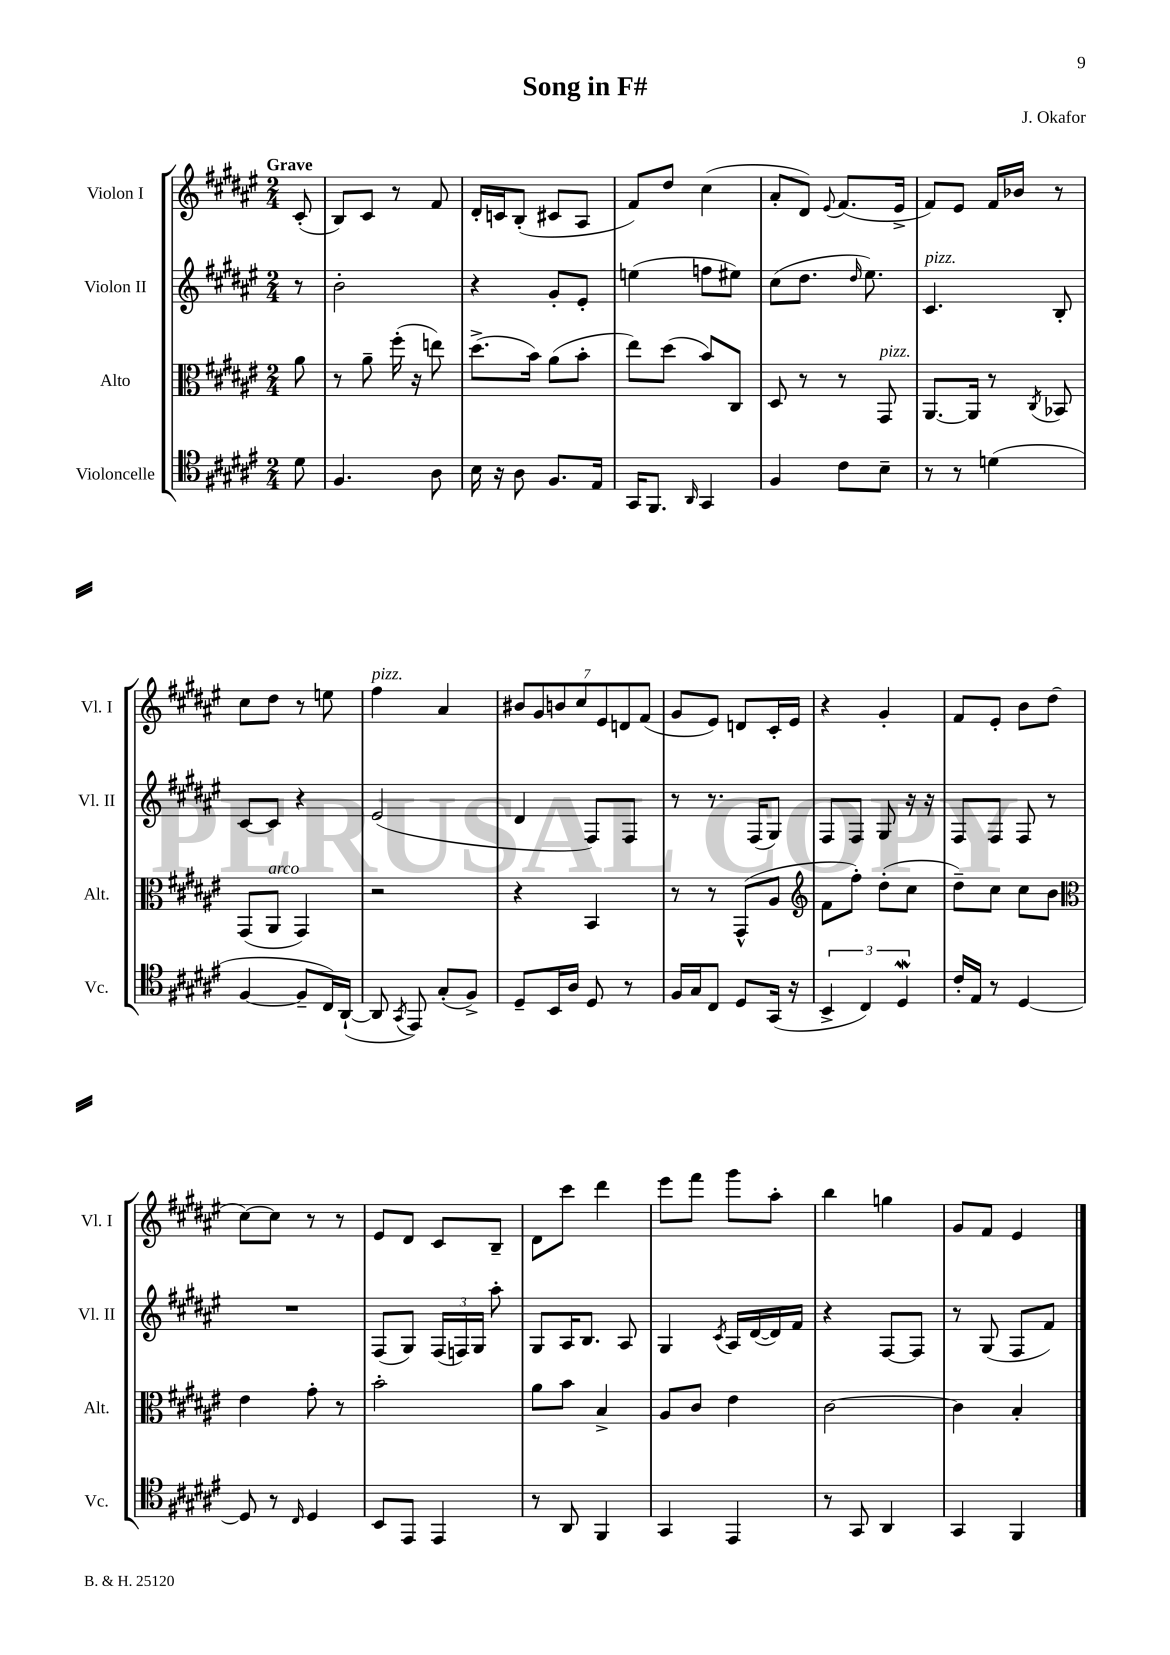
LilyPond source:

\header { title = "Song in F#" composer = "J. Okafor" }
<<
\new StaffGroup <<
\new Staff = "s0" \with { instrumentName = "Violon I" shortInstrumentName = "Vl. I" } {
    \clef treble \key fis \major \numericTimeSignature \time 2/4 \partial 8 \tempo "Grave"
    \autoBeamOff cis'8-.( |
    b8[) cis'8] r8 fis'8 |
    dis'16[-. c'16 b8]-.( cis'8[ ais8] |
    fis'8[) dis''8] cis''4( |
    ais'8[-. dis'8]) \appoggiatura { eis'8 } fis'8.[( eis'16]-> |
    fis'8[) eis'8] fis'16[ bes'16] r8 |
    cis''8[ dis''8] r8 e''8 |
    fis''4^\markup { \italic "pizz." } ais'4 |
    \tuplet 7/4 { bis'8[ gis'8 b'8 cis''8 eis'8 d'8 fis'8]( } |
    gis'8[ eis'8]) d'8[ cis'16-. eis'16] |
    r4 gis'4-. |
    fis'8[ eis'8]-. b'8[ dis''8]( |
    cis''8[~) cis''8] r8 r8 |
    eis'8[ dis'8] cis'8[ b8]-- |
    dis'8[ cis'''8] dis'''4 |
    eis'''8[ fis'''8] gis'''8[ ais''8]-. |
    b''4 g''4 |
    gis'8[ fis'8] eis'4 \bar "|." |
}
\new Staff = "s1" \with { instrumentName = "Violon II" shortInstrumentName = "Vl. II" } {
    \clef treble \key fis \major \numericTimeSignature \time 2/4 \partial 8
    \autoBeamOff r8 |
    b'2-. |
    r4 gis'8[-. eis'8]-. |
    e''4( f''8[ eis''8]) |
    cis''8[( dis''8.] \grace { dis''16 } eis''8.) |
    cis'4.^\markup { \italic "pizz." } b8-. |
    cis'8[~ cis'8] r4 |
    eis'2( |
    dis'4 fis8[) fis8] |
    r8 r8. fis16[( gis8]) |
    fis8[ fis8] gis8 r16 r16 |
    fis8[ fis8] fis8 r8 |
    R2 |
    fis8[( gis8]) \tuplet 3/2 { fis16[( f16) gis16] } ais''8-. |
    gis8[ ais16 b8.] ais8 |
    gis4 \acciaccatura { cis'8 } ais16[ dis'16~( dis'16) fis'16] |
    r4 fis8[~ fis8] |
    r8 gis8( fis8[ fis'8]) \bar "|." |
}
\new Staff = "s2" \with { instrumentName = "Alto" shortInstrumentName = "Alt." } {
    \clef alto \key fis \major \numericTimeSignature \time 2/4 \partial 8
    \autoBeamOff ais'8 |
    r8 ais'8-- fis''16-.( r16 e''8) |
    dis''8.[->( b'16]) ais'8[( b'8]-. |
    eis''8[) dis''8]( b'8[) cis8] |
    dis8 r8 r8 gis,8^\markup { \italic "pizz." } |
    ais,8.[~ ais,16] r8 \acciaccatura { cis8 } bes,8 |
    gis,8[( ais,8]^\markup { \italic "arco" } gis,4) |
    r2 |
    r4 b,4 |
    r8 r8 gis,8[-^( ais8] |
    \clef treble fis'8[ fis''8]-.) dis''8[-.( cis''8] |
    dis''8[--) cis''8] cis''8[ b'8] |
    \clef alto eis'4 gis'8-. r8 |
    b'2-. |
    ais'8[ b'8] b4-> |
    ais8[ cis'8] eis'4 |
    cis'2~ |
    cis'4 b4-. \bar "|." |
}
\new Staff = "s3" \with { instrumentName = "Violoncelle" shortInstrumentName = "Vc." } {
    \clef tenor \key fis \major \numericTimeSignature \time 2/4 \partial 8
    \autoBeamOff dis'8 |
    fis4. ais8 |
    b16 r16 ais8 fis8.[ eis16] |
    gis,16[ fis,8.] \grace { ais,16 } gis,4 |
    fis4 cis'8[ b8]-- |
    r8 r8 d'4( |
    fis4~ fis8[-- cis16) ais,16]~-!( |
    ais,8 \acciaccatura { gis,8 } eis,8) gis8[-.( fis8]->) |
    dis8[-- b,16 ais16] dis8 r8 |
    fis16[ gis16 cis8] dis8[ gis,16]( r16 |
    \tuplet 3/2 { b,4-> cis4) dis4\mordent } |
    cis'16[-. eis16] r8 dis4~ |
    dis8 r8 \grace { cis16 } dis4 |
    b,8[ eis,8] eis,4 |
    r8 ais,8 fis,4 |
    gis,4 eis,4 |
    r8 gis,8 ais,4 |
    gis,4 fis,4 \bar "|." |
}
>>
>>
\layout { \context { \Score \remove "Bar_number_engraver" } }
